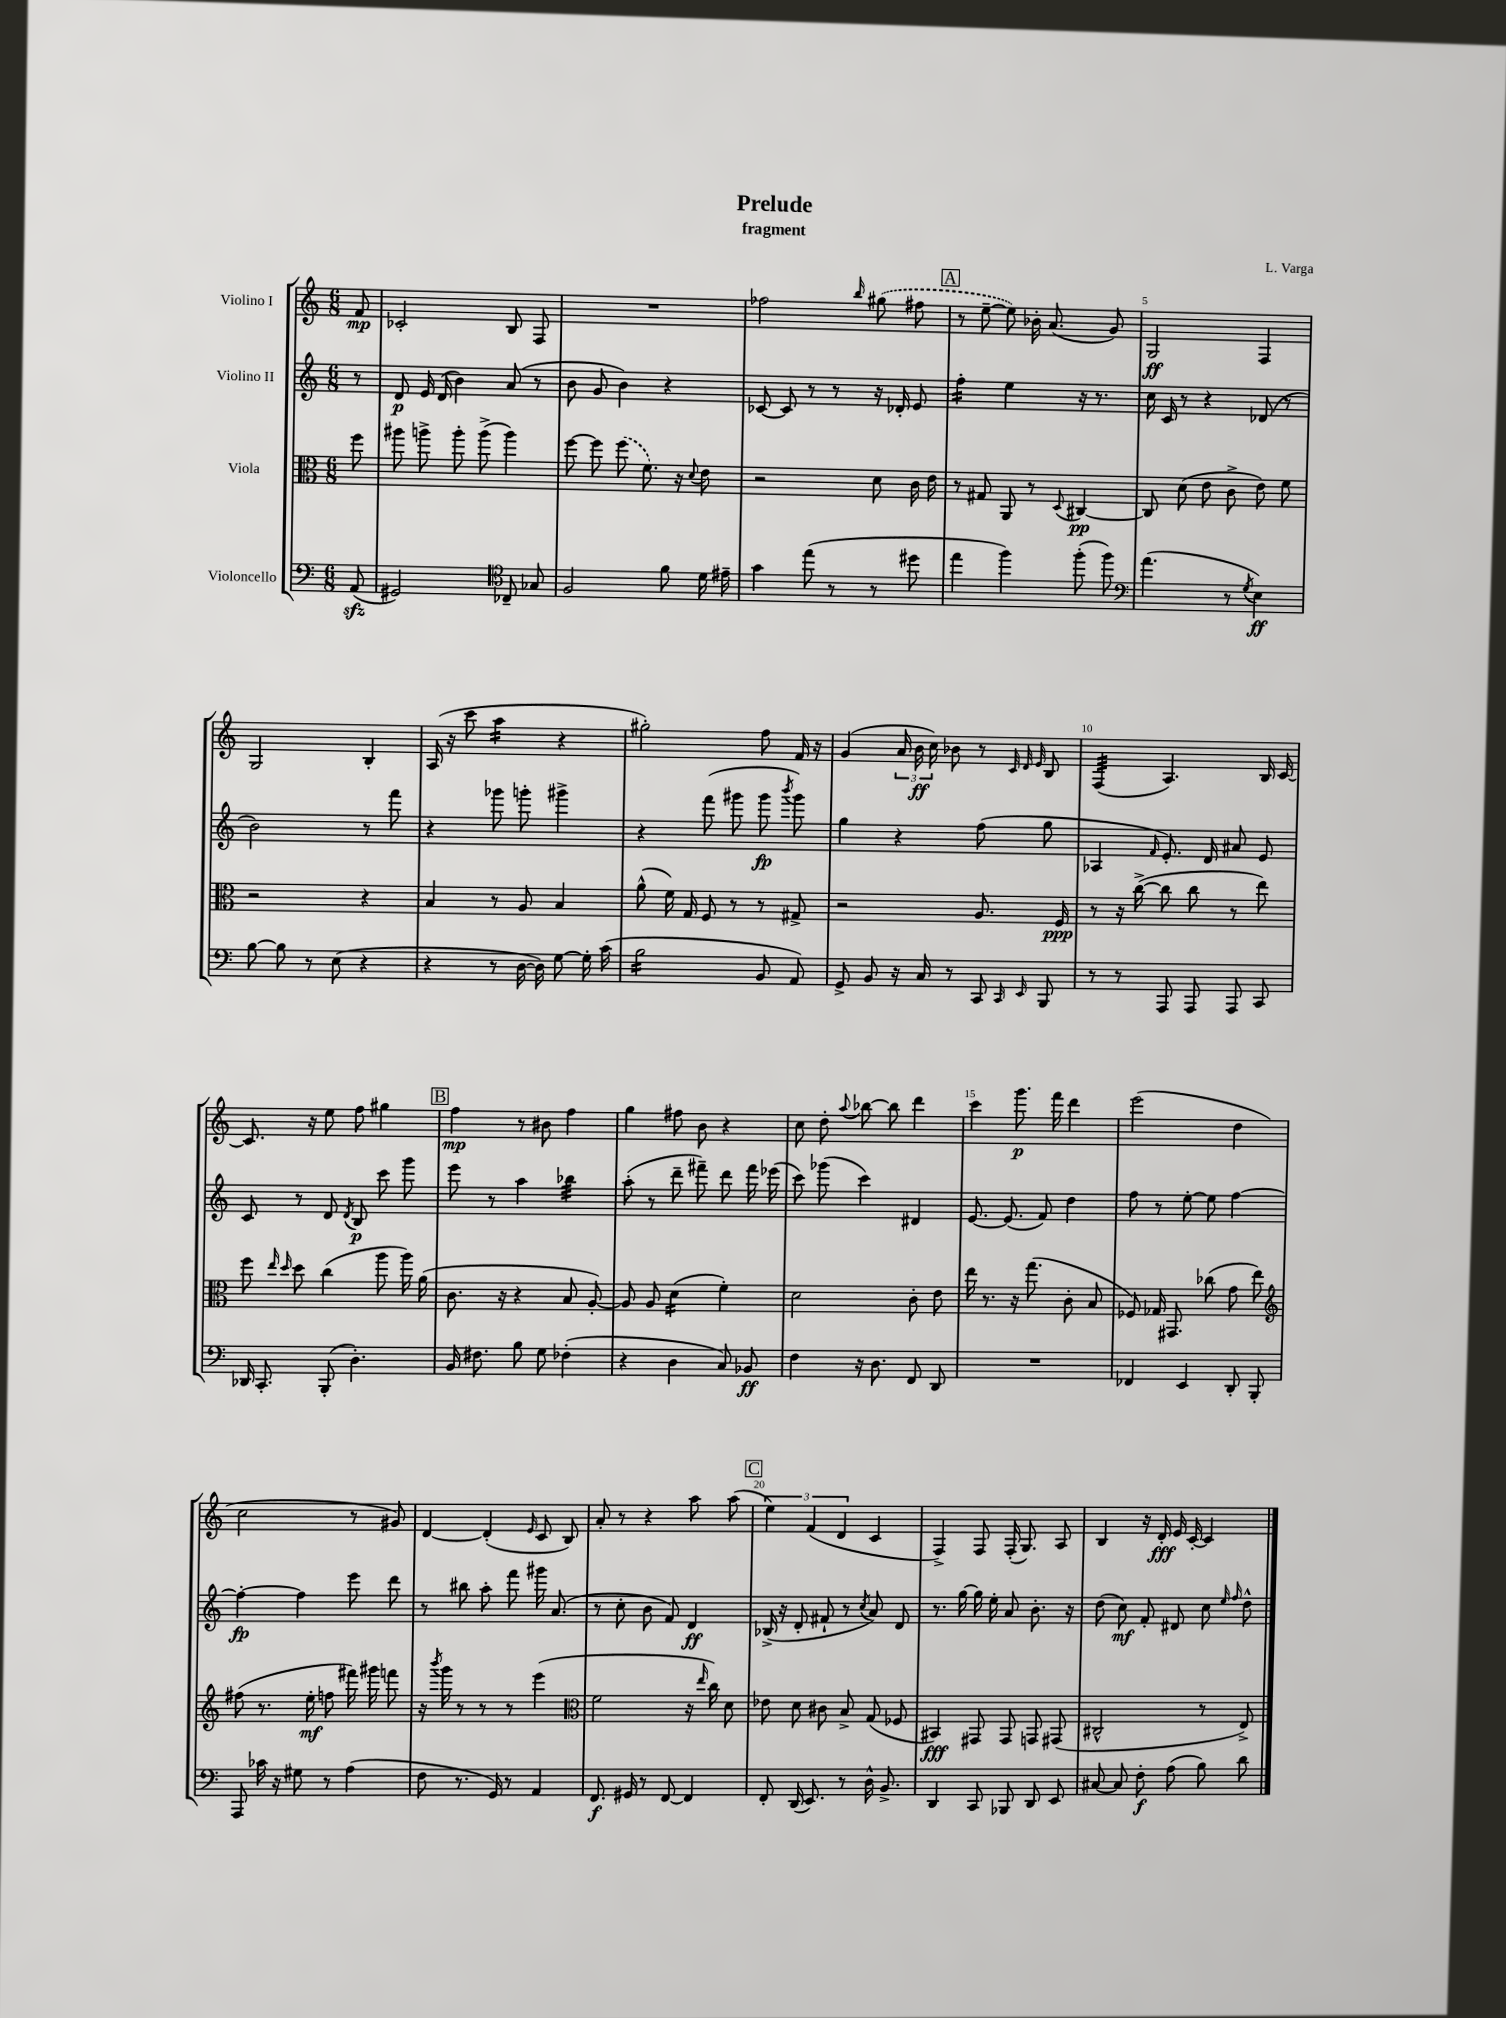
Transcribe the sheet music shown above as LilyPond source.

\header { title = "Prelude" composer = "L. Varga" subtitle = "fragment" }
<<
\new StaffGroup <<
\new Staff = "s0" \with { instrumentName = "Violino I" } {
    \clef treble \key c \major \numericTimeSignature \time 6/8 \partial 8
    \autoBeamOff f'8\mp |
    ces'2-. b8 f8 |
    R2. |
    fes''2 \grace { b''16 } \once \slurDashed gis''8( fis''8 |
    \mark \markup { \box "A" } r8 e''8~-- e''8) bes'16-. a'8.( g'8) |
    g2\ff f4 |
    g2 b4-. |
    a16( r16 c'''8 a''4:16 r4 |
    gis''2-.) f''8 f'16 r16 |
    g'4( \tuplet 3/2 { a'16 b'16\ff c''16) } bes'8 r8 \grace { c'32 d'32 e'32 } b8 |
    f4:32( a4.) b16 c'16~ |
    c'8. r16 e''8 f''8 gis''4 |
    \mark \markup { \box "B" } f''4\mp r8 bis'8 f''4 |
    g''4 fis''8 b'8 r4 |
    c''8 d''8-. \appoggiatura { a''8 } bes''8~ bes''8 d'''4 |
    c'''4 g'''8.\p f'''16 d'''4 |
    e'''2( d''4 |
    c''2 r8 gis'8) |
    d'4~ d'4-.( \grace { e'16 } c'8 b8) |
    a'8-. r8 r4 a''8 a''8( |
    \mark \markup { \box "C" } \tuplet 3/2 { e''4) f'4( d'4 } c'4 |
    f4->) f8 f16-.( g8.) a8 |
    b4 r16 d'16-.\fff e'16 c'16~-. c'4 \bar "|." |
}
\new Staff = "s1" \with { instrumentName = "Violino II" } {
    \clef treble \key c \major \numericTimeSignature \time 6/8 \partial 8
    \autoBeamOff r8 |
    d'8\p e'16 d'16( b'4) a'8( r8 |
    b'8 g'8 b'4) r4 |
    ces'8~ ces'8 r8 r8 r16 des'16-. e'8 |
    \mark \markup { \box "A" } f''4:16-. e''4 r16 r8. |
    c''16 c'16 r8 r4 des'8( r8 |
    b'2) r8 f'''8 |
    r4 ges'''8 g'''8-. gis'''4-> |
    r4 f'''8( gis'''8 gis'''8\fp \acciaccatura { b'''8 } gis'''8) |
    g''4 r4 f''8( g''8 |
    aes4 \grace { f'16 } e'8.-.) d'16 ais'8 e'8 |
    c'8 r8 d'8 \acciaccatura { d'8 } b8\p c'''8 g'''8 |
    \mark \markup { \box "B" } e'''8 r8 a''4 bes''4:32 |
    a''8-.( r8 d'''8-- fis'''8--) d'''8 fis'''16 ees'''16( |
    c'''8) ges'''8( c'''4) dis'4 |
    e'8.~ e'8.( f'8) d''4 |
    f''8 r8 e''8~-. e''8 f''4~ |
    f''4~-.\fp f''4 e'''8 d'''8 |
    r8 bis''8 a''8-. f'''8 gis'''16 a'8.( |
    r8 c''8-. b'8 f'8) d'4\ff |
    \mark \markup { \box "C" } bes16->( r16 d'8-. fis'8-! r8 \acciaccatura { c''8 } a'8) d'8 |
    r8. g''16~ g''16 e''16-. a'8 b'8.-. r16 |
    d''8( c''8\mf) f'8-. dis'8 c''8 \grace { e''16 f''16 } d''8-^ \bar "|." |
}
\new Staff = "s2" \with { instrumentName = "Viola" } {
    \clef alto \key c \major \numericTimeSignature \time 6/8 \partial 8
    \autoBeamOff f''8 |
    ais''8 a''8-> a''8-. a''8->( a''4) |
    f''8~ f''8 \once \slurDashed f''8( f'8.) r16 \appoggiatura { d'8 } e'8 |
    r2 d'8 c'16 e'16 |
    \mark \markup { \box "A" } r8 gis8 a,8 r8 \appoggiatura { d8 } cis4~\pp |
    cis8 d'8( e'8 c'8-> e'8) f'8 |
    r2 r4 |
    b4 r8 a8 b4 |
    a'8-^( f'16) g16 f8 r8 r8 gis8-> |
    r2 a8. f16\ppp |
    r8 r16 c''16~->( c''8 c''8 r8 e''8) |
    f''8 \grace { e''16 d''16 } d''8 c''4( a''8 a''16) a'16( |
    \mark \markup { \box "B" } c'8. r16 r4 b8 a8~-.) |
    a8 a8 d'4:16( f'4-.) |
    d'2 c'8-. e'8 |
    e''16 r8. r16 g''8.( c'8-. b8 |
    fes8) ges16 gis,8. ces''8( g'8 e''8) |
    \clef treble fis''8( r8. e''16-.\mf f''8 fis'''16) gis'''16 f'''8 |
    r16 \acciaccatura { b'''8 } g'''16 r8 r8 r8 e'''4( |
    \clef alto f'2 r16 \grace { e''16 } c''16) d'8 |
    \mark \markup { \box "C" } ees'8 d'8 cis'8 b8-> g8( fes8 |
    bis,4\fff) gis,8 gis,8 g,8 gis,8( |
    cis2-^ r8 e8->) \bar "|." |
}
\new Staff = "s3" \with { instrumentName = "Violoncello" } {
    \clef bass \key c \major \numericTimeSignature \time 6/8 \partial 8
    \autoBeamOff a,8\sfz( |
    gis,2) \clef tenor ces8-- ges8 |
    f2 f'8 d'16 eis'16-- |
    g'4 e''8( r8 r8 dis''8 |
    \mark \markup { \box "A" } e''4 f''4) f''8-.( f''8) |
    \clef bass a'4.( r8 \acciaccatura { g8 } e4\ff) |
    b8~ b8 r8 e8( r4 |
    r4 r8 d16~ d16) g8~ g16-. c'16( |
    b2:16 b,8 a,8) |
    g,8-> b,8 r16 c16 r8 c,8 \grace { c,16 e,16 } b,,8 |
    r8 r8 a,,8 a,,8 a,,8 c,8 |
    des,16 c,8.-. b,,8-.( d4.-.) |
    \mark \markup { \box "B" } b,16 fis8. b8 g8 fes4-.( |
    r4 d4 c8) bes,8\ff |
    f4 r16 d8. f,8 d,8 |
    R2. |
    fes,4 e,4 d,8-. b,,8-. |
    a,,8 ces'16 r16 gis8 r8 a4( |
    f8 r8. g,16) r8 a,4 |
    f,8.\f gis,16 r8 f,8~ f,4 |
    \mark \markup { \box "C" } f,8-. d,16( e,8.) r8 d16-^ b,8.-> |
    d,4 c,8 bes,,8 d,8 e,8 |
    cis8~ cis8 f8-.\f a8( b8) d'8 \bar "|." |
}
>>
>>
\layout { \context { \Score \override BarNumber.break-visibility = ##(#f #t #t) barNumberVisibility = #(every-nth-bar-number-visible 5) } }
